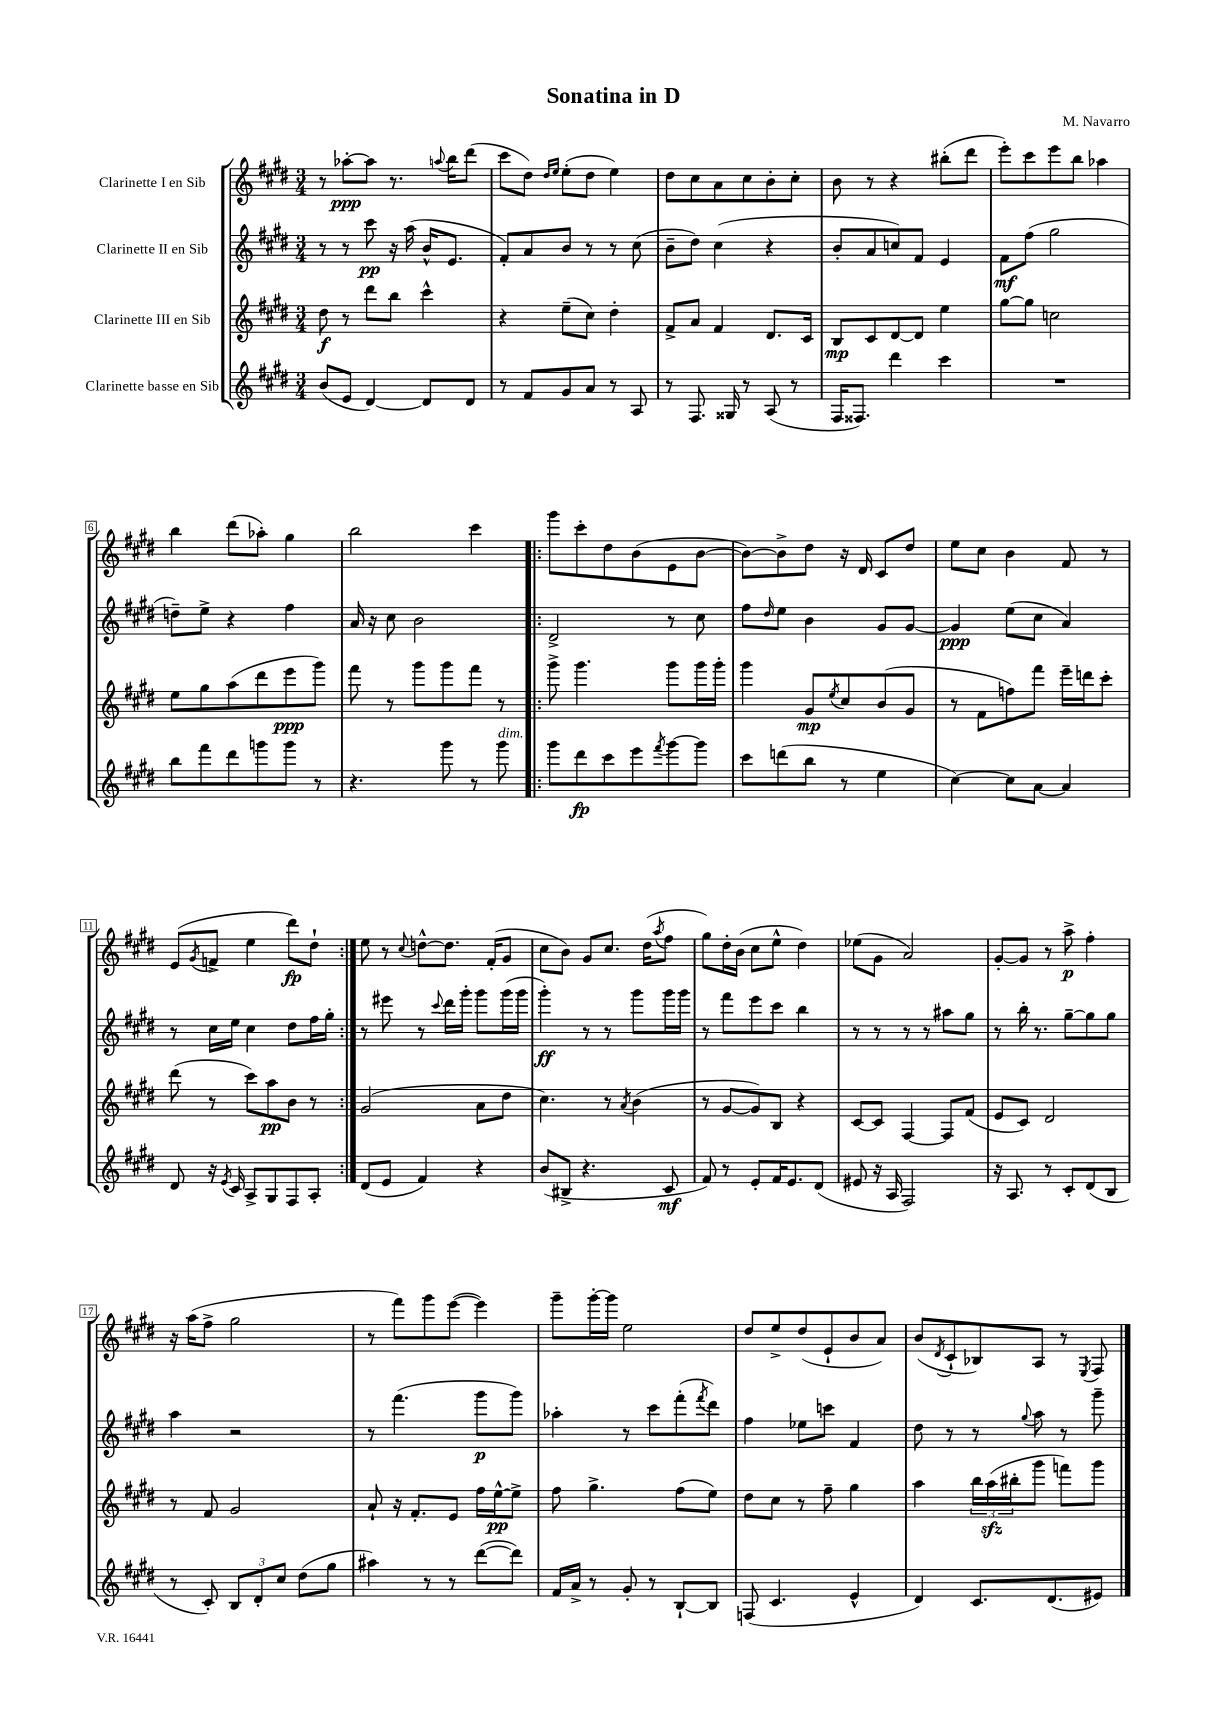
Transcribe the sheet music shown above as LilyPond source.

\header { title = "Sonatina in D" composer = "M. Navarro" }
<<
\new StaffGroup <<
\new Staff = "s0" \with { instrumentName = "Clarinette I en Sib" } {
    \clef treble \key e \major \numericTimeSignature \time 3/4
    r8 aes''8~-.\ppp aes''8 r8. \appoggiatura { a''8 } b''16 dis'''8( |
    cis'''8 dis''8) \grace { dis''16 e''16 } e''8-.( dis''8 e''4) |
    dis''8 cis''8 a'8 cis''8 b'8-. cis''8-. |
    b'8 r8 r4 bis''8-.( dis'''8 |
    e'''8-.) cis'''8 e'''8 b''8 aes''4 |
    b''4 dis'''8( aes''8-.) gis''4 |
    b''2 cis'''4 |
    \repeat volta 2 { gis'''8 cis'''8-. dis''8 b'8( e'8 b'8~ |
    b'8~) b'8-> dis''8 r16 dis'16 cis'8 dis''8 |
    e''8 cis''8 b'4 fis'8 r8 |
    e'8( \acciaccatura { gis'8 } f'8-> e''4 dis'''8\fp) dis''8-! | }
    e''8 r8 \appoggiatura { cis''8 } d''8~-^ d''8. fis'16-.( gis'8 |
    cis''8 b'8) gis'8 cis''8. dis''16( \acciaccatura { a''8 } fis''8 |
    gis''8) dis''16-. b'16( cis''8 e''8-^ dis''4) |
    ees''8( gis'8 a'2) |
    gis'8~-. gis'8 r8 a''8->\p fis''4-. |
    r16 a''16( fis''8-> gis''2 |
    r8 fis'''8) gis'''8 e'''8~( e'''4) |
    gis'''8-- gis'''16~-. gis'''16 e''2 |
    dis''8 e''8-> dis''8( e'8-! b'8 a'8) |
    b'8( \acciaccatura { dis'8 } cis'8-! bes8) a8 r8 \acciaccatura { e8 } fis8 \bar "|." |
}
\new Staff = "s1" \with { instrumentName = "Clarinette II en Sib" } {
    \clef treble \key e \major \numericTimeSignature \time 3/4
    r8 r8 cis'''8\pp r16 a''16( b'16-^ e'8. |
    fis'8-.) a'8 b'8 r8 r8 cis''8( |
    b'8-- dis''8) cis''4( r4 |
    b'8-. a'8 c''8) fis'8 e'4 |
    fis'8\mf fis''8( gis''2 |
    d''8--) e''8-> r4 fis''4 |
    a'16 r16 cis''8 b'2 |
    \repeat volta 2 { dis'2-> r8 cis''8 |
    fis''8 \grace { dis''16 } e''8 b'4 gis'8 gis'8~ |
    gis'4\ppp e''8( cis''8 a'4) |
    r8 cis''16 e''16 cis''4 dis''8 fis''16 gis''16-. | }
    r8 eis'''8 r8 \appoggiatura { cis'''8 } dis'''16 gis'''16-. gis'''8 gis'''16( gis'''16 |
    gis'''4-.\ff) r8 r8 gis'''8 gis'''16 gis'''16 |
    r8 fis'''8 e'''8 cis'''8 b''4 |
    r8 r8 r8 r8 ais''8 gis''8 |
    r8 b''16-. r8. gis''8~-- gis''8 gis''8 |
    a''4 r2 |
    r8 fis'''4.( gis'''8\p gis'''8) |
    aes''4-. r8 cis'''8 fis'''8-.( \acciaccatura { fis'''8 } dis'''8) |
    fis''4 ees''8 c'''8 fis'4 |
    dis''8 r8 r8 \appoggiatura { gis''8 } a''8 r8 gis'''8-- \bar "|." |
}
\new Staff = "s2" \with { instrumentName = "Clarinette III en Sib" } {
    \clef treble \key e \major \numericTimeSignature \time 3/4
    dis''8\f r8 dis'''8 b''8 cis'''4-^ |
    r4 e''8--( cis''8) dis''4-. |
    fis'8-> a'8 fis'4 dis'8. cis'16 |
    b8\mp cis'8 dis'8~ dis'8 e''4 |
    gis''8~ gis''8 c''2 |
    e''8 gis''8 a''8( dis'''8 e'''8\ppp gis'''8) |
    fis'''8 r8 gis'''8 gis'''8 fis'''8 r8 |
    \repeat volta 2 { gis'''8-> gis'''4. gis'''8 gis'''16 gis'''16-. |
    gis'''4 gis'8\mp \acciaccatura { e''8 } cis''8 b'8( gis'8 |
    r8 fis'8 f''8) fis'''8 e'''16-- d'''16 cis'''8-. |
    dis'''8( r8 cis'''8) a''8\pp b'8 r8 | }
    gis'2( a'8 dis''8 |
    cis''4.) r8 \acciaccatura { a'8 } b'4( |
    r8 gis'8~ gis'8) b8 r4 |
    cis'8~ cis'8 fis4~ fis8 fis'8( |
    e'8 cis'8) dis'2 |
    r8 fis'8 gis'2 |
    a'8-! r16 fis'8.-. e'8 fis''16 e''16~-^\pp e''8-> |
    fis''8 gis''4.-> fis''8( e''8) |
    dis''8 cis''8 r8 fis''8-- gis''4 |
    a''4 \tuplet 3/2 { b''16 a''16\sfz( bis''16-. } gis'''8 f'''8) gis'''8 \bar "|." |
}
\new Staff = "s3" \with { instrumentName = "Clarinette basse en Sib" } {
    \clef treble \key e \major \numericTimeSignature \time 3/4
    b'8( e'8 dis'4~) dis'8 dis'8 |
    r8 fis'8 gis'8 a'8 r8 a8 |
    r8 fis8. gisis16 r8 a8( r8 |
    fis16 fisis8.) dis'''4 cis'''4 |
    R2. |
    b''8 fis'''8 dis'''8 g'''8 g'''8 r8 |
    r4. gis'''8 r8 gis'''8^\markup { \italic "dim." } |
    \repeat volta 2 { gis'''8 dis'''8\fp cis'''8 e'''8 \acciaccatura { fis'''8 } gis'''8~ gis'''8 |
    cis'''8 d'''8( b''8 r8 e''4 |
    cis''4~) cis''8 a'8~ a'4 |
    dis'8 r16 \acciaccatura { e'8 } cis'16 a8-> gis8 fis8 a8-. | }
    dis'8( e'8 fis'4) r4 |
    b'8( bis8-> r4. cis'8\mf |
    fis'8) r8 e'8-. fis'16 e'8. dis'8( |
    eis'8 r16 a16 fis2) |
    r16 a8. r8 cis'8-. dis'8( b8 |
    r8 cis'8-.) \tuplet 3/2 { b8 dis'8-. cis''8 } dis''8( gis''8 |
    ais''4) r8 r8 dis'''8~( dis'''8) |
    fis'16 a'16-> r8 gis'8-. r8 b8~-! b8 |
    f8( cis'4. e'4-^ |
    dis'4) cis'8. dis'8.( eis'8) \bar "|." |
}
>>
>>
\layout { \context { \Score \override BarNumber.stencil = #(make-stencil-boxer 0.1 0.3 ly:text-interface::print) } }
